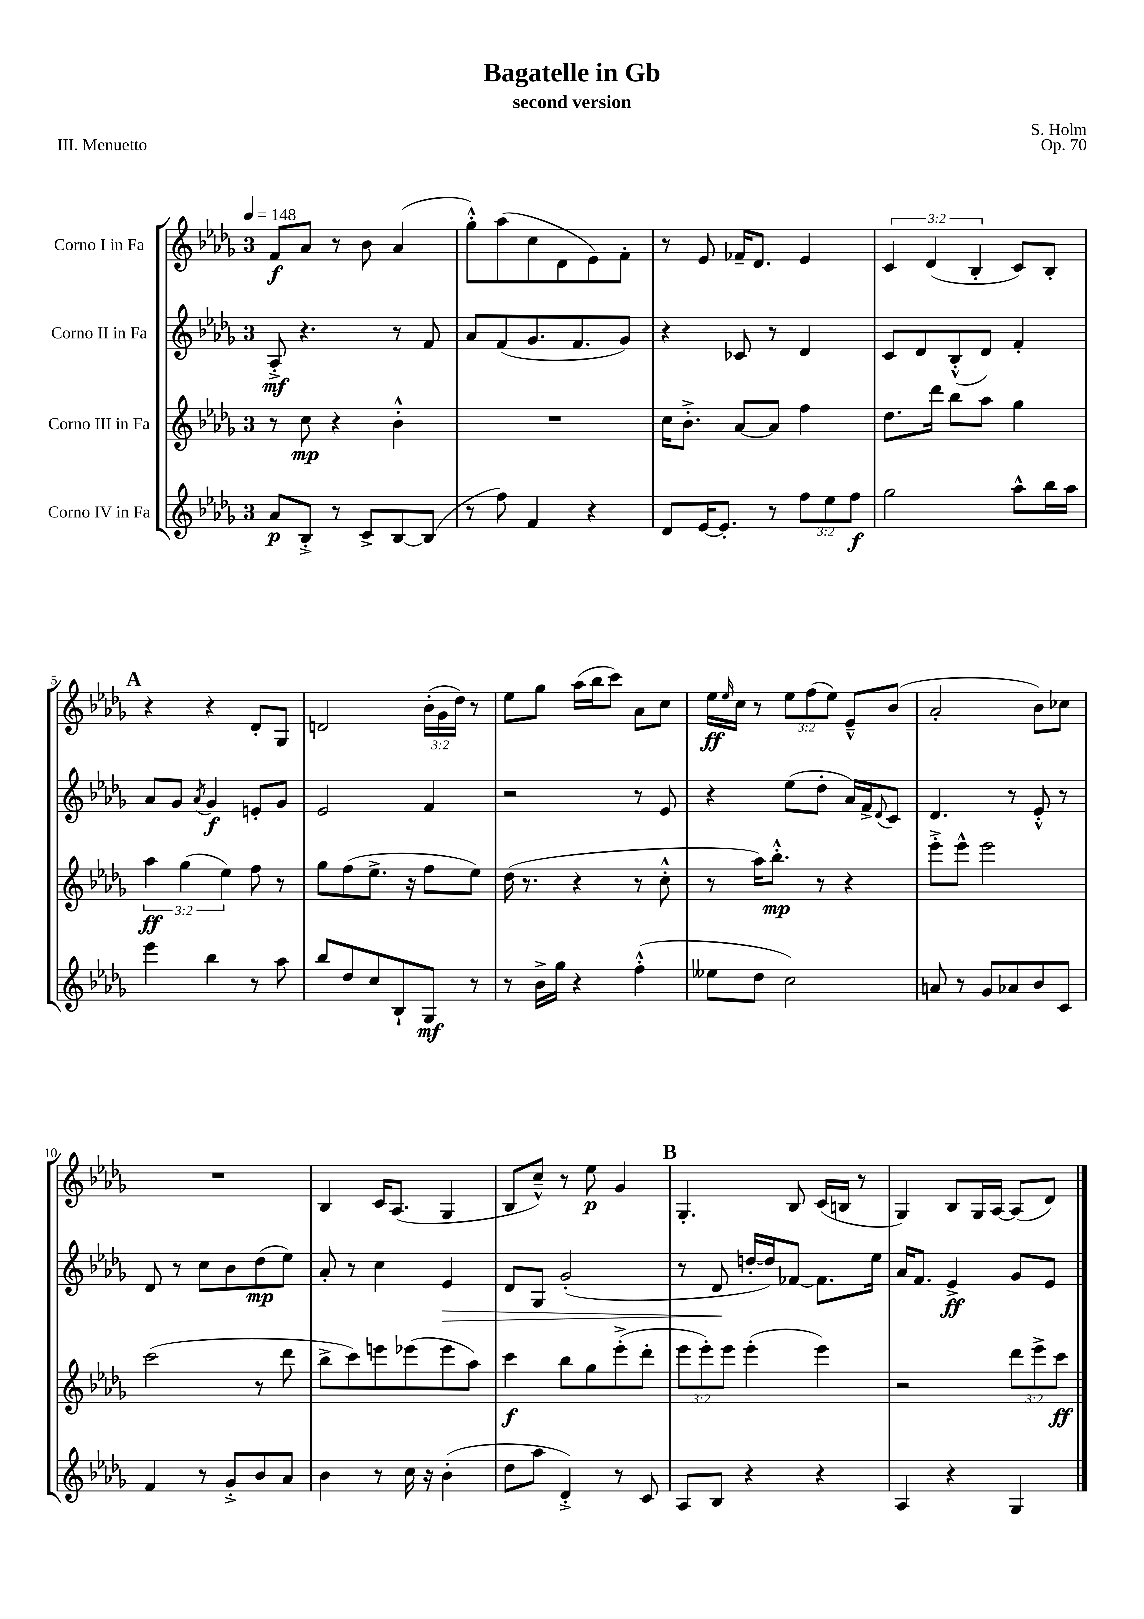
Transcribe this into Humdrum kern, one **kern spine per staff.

**kern	**kern	**kern	**kern
*staff4	*staff3	*staff2	*staff1
*clefG2	*clefG2	*clefG2	*clefG2
*k[b-e-a-d-g-]	*k[b-e-a-d-g-]	*k[b-e-a-d-g-]	*k[b-e-a-d-g-]
*M3/4	*M3/4	*M3/4	*M3/4
*MM148	*MM148	*MM148	*MM148
8a-	8r	8A-'^	8f
8B-'^	8cc	4.r	8a-
8r	4r	.	8r
8c^	.	.	8b-
[8B-	4b-'^^	8r	(4a-
(8B-]	.	8f	.
=	=	=	=
8r	2.r	8a-	8gg-'^^)
8ff)	.	(8f	(8aa-
4f	.	8.g-	8cc
.	.	.	8d-
.	.	8.f	.
4r	.	.	8e-)
.	.	8g-)	8f'
=	=	=	=
8d-	16cc	4r	8r
.	8.b-'^	.	.
[16e-	.	.	8e-
8.e-']	.	.	.
.	[8a-	8c-	16f-~
.	.	.	8.d-
8r	8a-]	8r	.
12ff	4ff	4d-	4e-
12ee-	.	.	.
12ff	.	.	.
=	=	=	=
2gg-	8.dd-	8c	6c
.	.	8d-	.
.	.	.	(6d-
.	16ddd-	.	.
.	8bb-	(8B-'^^	.
.	.	.	6B-'
.	8aa-	8d-)	.
8aa-^^	4gg-	4f'	8c)
16bb-	.	.	8B-'
16aa-	.	.	.
=	=	=	=
4eee-	6aa-	8a-	4r
.	.	8g-	.
.	(6gg-	.	.
.	.	8qa-	.
4bb-	.	4g-	4r
.	6ee-)	.	.
8r	8ff	8e'	8d-'
8aa-	8r	8g-	8G-
=	=	=	=
8bb-	8gg-	2e-	2d
8dd-	(8ff	.	.
8cc	8.ee-^	.	.
8B-`	.	.	.
.	16r	.	.
8G-	8ff	4f	(24b-'
.	.	.	24g-
.	.	.	24dd-)
8r	8ee-)	.	8r
=	=	=	=
8r	(16dd-	2r	8ee-
.	8.r	.	.
16b-^	.	.	8gg-
16gg-	.	.	.
4r	4r	.	(16aa-
.	.	.	16bb-
.	.	.	8ccc)
(4ff'^^	8r	8r	8a-
.	8cc'^^	8e-	8cc
=	=	=	=
8ee--	8r	4r	16ee-
.	.	.	16qqee-
.	.	.	16cc
8dd-	16aa-)	.	8r
.	8.bb-'^^	.	.
2cc)	.	(8ee-	12ee-
.	.	.	(12ff
.	8r	8dd-'	.
.	.	.	12ee-)
.	4r	16a-)	8e-~^^
.	.	16f^	.
.	.	8qqd-	.
.	.	8c	(8b-
=	=	=	=
8a	8eee-'^	4.d-	2a-'
8r	8eee-^^	.	.
8g-	2eee-	.	.
8a-	.	8r	.
8b-	.	8e-'^^	8b-)
8c	.	8r	8cc-
=	=	=	=
4f	(2ccc	8d-	2.r
.	.	8r	.
8r	.	8cc	.
8g-'^	.	8b-	.
8b-	8r	(8dd-	.
8a-	8ddd-	8ee-)	.
=	=	=	=
4b-	8bb-^	8a-'	4B-
.	8ccc)	8r	.
8r	8eee	4cc	16c
.	.	.	(8.A-
16cc	(8eee-	.	.
16r	.	.	.
(4b-'	8eee-	4e-	4G-
.	8aa-)	.	.
=	=	=	=
8dd-	4ccc	8d-	8B-
8aa-	.	8G-	8cc~^^)
4d-'^)	8bb-	(2g-'	8r
.	8gg-	.	8ee-
8r	(8eee-'^	.	4g-
8c	8ddd-'	.	.
=	=	=	=
8A-	12eee-	8r	4.G-'
.	12eee-')	.	.
8B-	.	8d-	.
.	12eee-	.	.
4r	(4eee-'	[16dd'	.
.	.	16dd])	.
.	.	[8f-	8B-
4r	4eee-)	8.f-]	(16c
.	.	.	16B
.	.	.	8r
.	.	16ee-	.
=	=	=	=
4A-	2r	16a-	4G-)
.	.	8.f	.
4r	.	4e-^	8B-
.	.	.	16G-
.	.	.	[16A-
4G-	12ddd-	8g-	(8A-]
.	12eee-^	.	.
.	.	8e-	8d-)
.	12ccc	.	.
==	==	==	==
*-	*-	*-	*-
